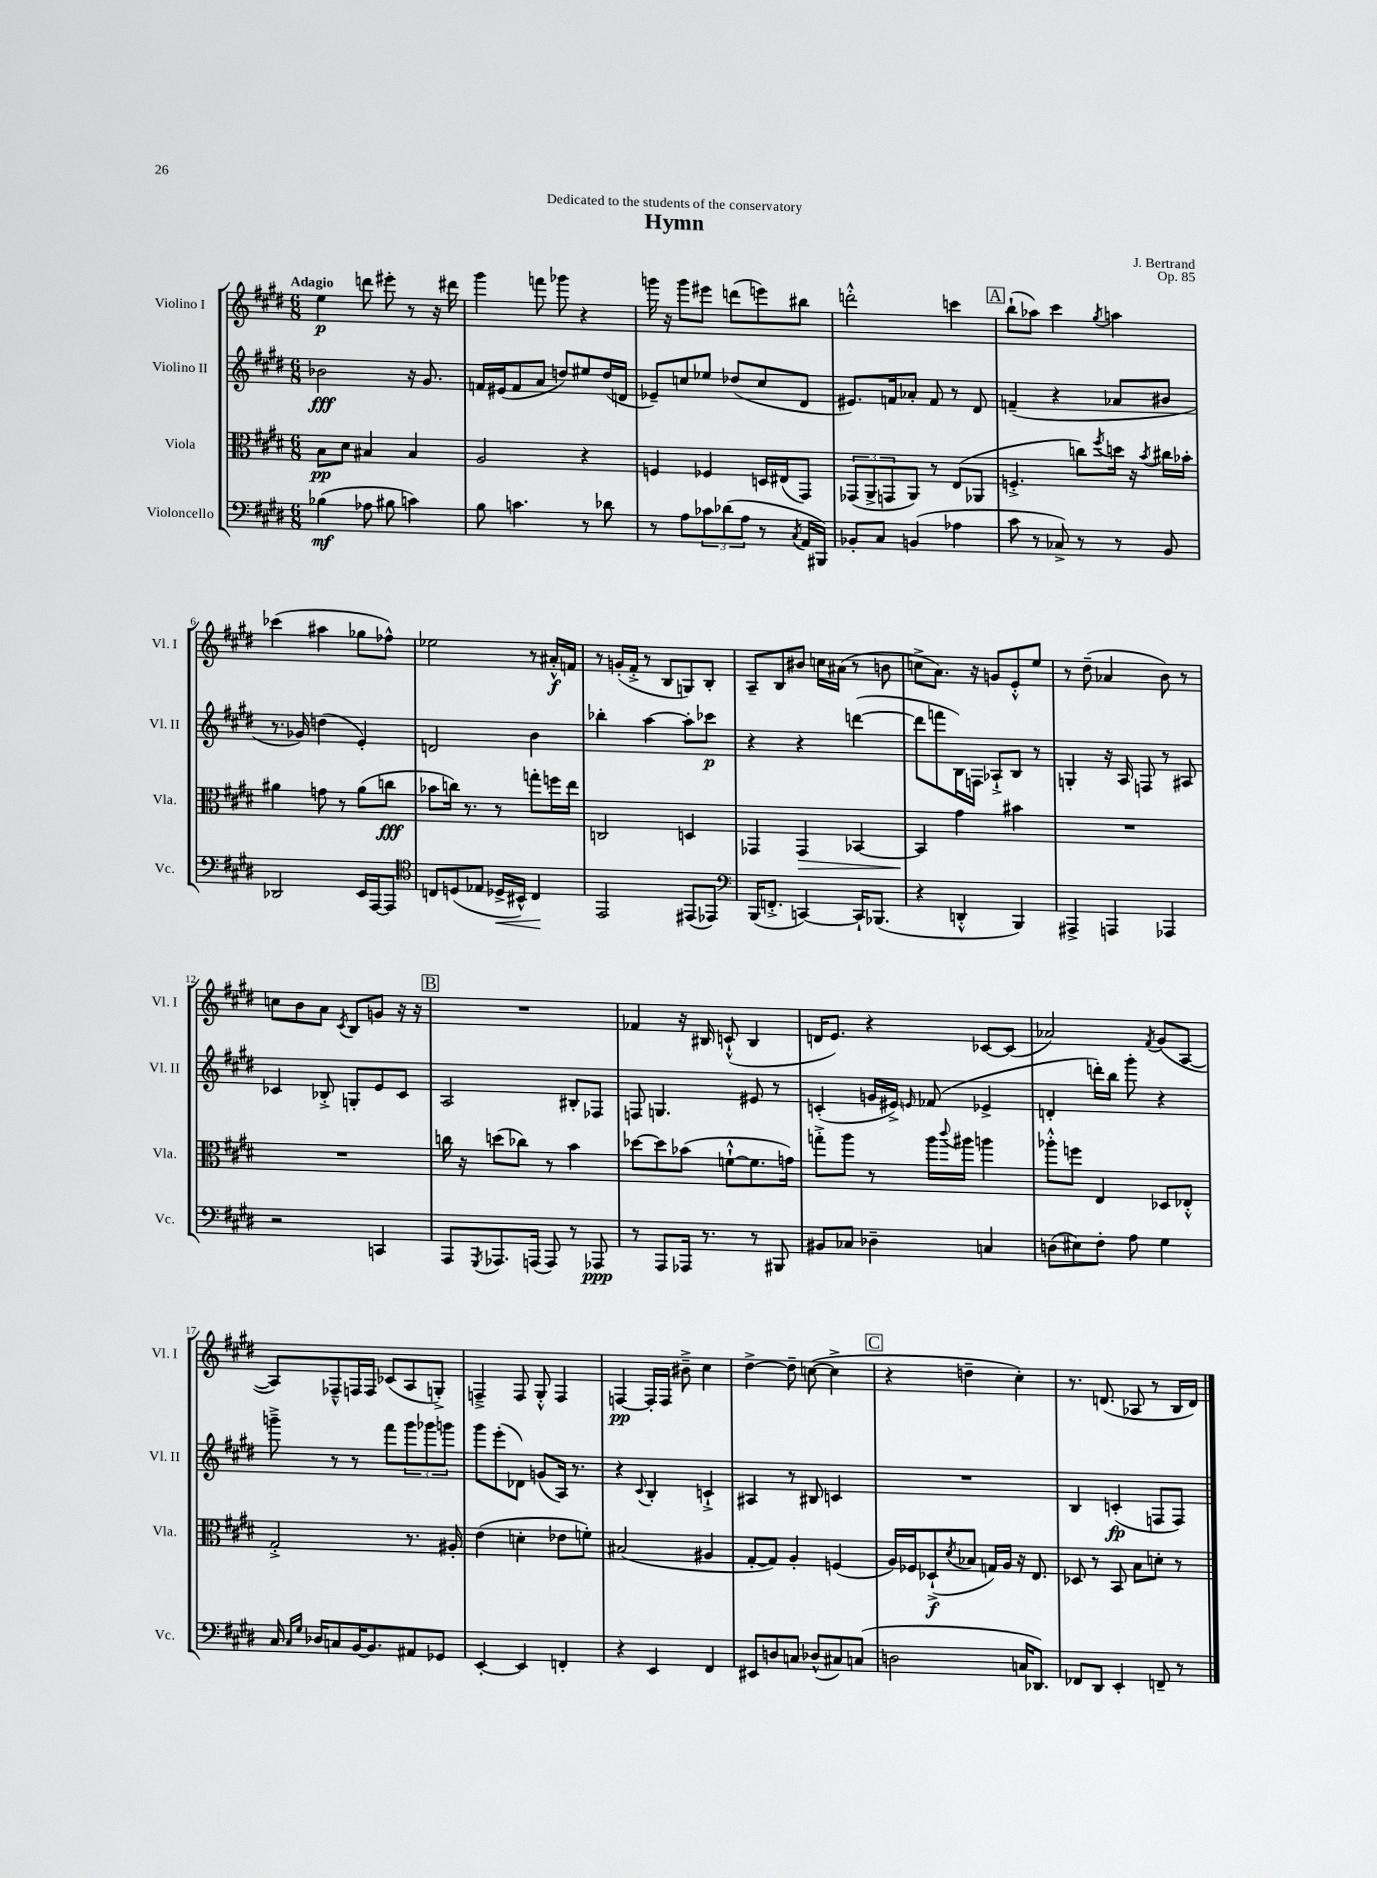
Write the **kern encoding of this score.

**kern	**dynam	**kern	**dynam	**kern	**dynam	**kern	**dynam
*part4	*part4	*part3	*part3	*part2	*part2	*part1	*part1
*staff4	*staff4	*staff3	*staff3	*staff2	*staff2	*staff1	*staff1
*I"Violoncello	*	*I"Viola	*	*I"Violino II	*	*I"Violino I	*
*I'Vc.	*	*I'Vla.	*	*I'Vl. II	*	*I'Vl. I	*
*clefF4	*	*clefC3	*	*clefG2	*	*clefG2	*
*k[f#c#g#d#]	*	*k[f#c#g#d#]	*	*k[f#c#g#d#]	*	*k[f#c#g#d#]	*
*M6/8	*	*M6/8	*	*M6/8	*	*M6/8	*
=1	=1	=1	=1	=1	=1	=1	=1
!	!	!	!	!	!	!LO:TX:a:B:t=Adagio	!
(4B-X\	mf	8B\L	pp	2b-X\	fff	4ee\	p
.	.	8d#\J	.	.	.	.	.
8A-X\	.	4B#X/	.	.	.	8dddn\	.
8B#X\	.	.	.	.	.	8eee#X'\	.
4cn\)	.	4B#/	.	16r	.	8r	.
.	.	.	.	8.g#/	.	.	.
.	.	.	.	.	.	16r	.
.	.	.	.	.	.	16ddd#X\	.
=2	=2	=2	=2	=2	=2	=2	=2
8B\	.	2A/	.	16fn/LL	.	4ggg#\	.
.	.	.	.	(16e#X/J	.	.	.
4.cn\	.	.	.	8f/	.	.	.
.	.	.	.	8a/J	.	8fffn\	.
.	.	.	.	8ddn/L)	.	8ggg-X\	.
8r	.	4r	.	8ee#X/	.	4r	.
8d-X\	.	.	.	(16dd/L	.	.	.
.	.	.	.	16dn/JJ	.	.	.
=3	=3	=3	=3	=3	=3	=3	=3
8r	.	4Fn/	.	8e-X~/L)	.	16gggn\	.
.	.	.	.	.	.	16r	.
8A\L	.	.	.	8ccn/	.	8ggg\L	.
12c-X\	.	4F-X/	.	8ee-X/J	.	8eee#X\J	.
(12d-X\	.	.	.	.	.	.	.
.	.	.	.	(8dd-X/L	.	(8dddn\L	.
12A\J	.	.	.	.	.	.	.
8r	.	16Dn/LL	.	8cc/	.	8eeen\)	.
.	.	(16E#X/J	.	.	.	.	.
8qC#/	.	.	.	.	.	.	.
16AA/LL	.	8GG#/J)	.	8d#/J	.	8bb#X\J	.
16BBB#X/JJ)	.	.	.	.	.	.	.
=4	=4	=4	=4	=4	=4	=4	=4
8BB-X'/L	.	(12GG-X/L	.	8.e#X/L)	.	2dddn'^^\	.
.	.	12AA^/	.	.	.	.	.
8C#/J	.	.	.	.	.	.	.
.	.	12GGn/	.	.	.	.	.
.	.	.	.	16fn/k	.	.	.
(4BBn/	.	8AA/J)	.	8a-X'/J	.	.	.
.	.	8r	.	8f/	.	.	.
4A-X\	.	(8E/L	.	8r	.	4cccn\	.
.	.	8AA-X/J	.	8d#/	.	.	.
!!LO:REH:place=s1:t=A
=5	=5	=5	=5	=5	=5	=5	=5
8c#\	.	4.Fn'^/	.	(4fn~/	.	(8bb`\L	.
8r	.	.	.	.	.	8aa-X\J)	.
8C-X^/)	.	.	.	4r	.	4ccc#\	.
8r	.	8ccn\L)	.	.	.	.	.
.	.	8qff#/	.	.	.	8qgg#/	.
8r	.	16ddn\Jk	.	8a-X/L	.	4aan\	.
.	.	16r	.	.	.	.	.
.	.	8qb/	.	.	.	.	.
8BB/	.	16cc#X\LL	.	8b#X/J	.	.	.
.	.	16b-X'\JJ	.	.	.	.	.
!!LO:LB:g=z
=6	=6	=6	=6	=6	=6	=6	=6
2DD-X/	.	4a#X\	.	8.r	.	(4ccc-X\	.
.	.	.	.	16g-X/)	.	.	.
.	.	8gn\	.	(4ddn\	.	4aa#X\	.
.	.	8r	.	.	.	.	.
16EE/LL	.	(8a#\L	.	4e'/)	.	8gg-X\L	.
[16AAA/J	.	.	.	.	.	.	.
8AAA/J]	.	8ccn\J	fff	.	.	8ff-X^^\J)	.
=7	=7	=7	=7	=7	=7	=7	=7
*clefC4	*	*	*	*	*	*	*
8Cn/L	.	8b-X\L	.	2dn/	.	2ee-X\	.
(8Dn/	.	16ccn\Jk)	.	.	.	.	.
.	.	8.r	.	.	.	.	.
8E-X/J	.	.	.	.	.	.	.
!	!LO:HP:b	!	!	!	!	!	!
16D-X^/LL	<	8r	.	.	.	.	.
16BB#X^^/JJ)	.	.	.	.	.	.	.
4C/	.	8ggn'\L	.	4b\	.	8r	.
.	.	16ffn\L	.	.	.	16a#X'^^/LL	f
.	.	16ee\JJ	.	.	.	16fn/JJ	.
.	[	.	.	.	.	.	.
=8	=8	=8	=8	=8	=8	=8	=8
2EE/	.	2Cn/	.	4bb-X'\	.	8r	.
.	.	.	.	.	.	(16gn'/LL	.
.	.	.	.	.	.	16f#'^/JJ	.
.	.	.	.	[4aa\	.	8r	.
.	.	.	.	.	.	8B/L	.
(8EE#X/L	.	4Dn/	.	8aa'\L]	.	8Gn/)	.
8EE-X/J)	.	.	.	8ccc-X\J	p	8B'/J	.
=9	=9	=9	=9	=9	=9	=9	=9
*clefF4	*	*	*	*	*	*	*
(16BBB/KL	.	4GG-X/	.	4r	.	8A~/L	.
8.FFn'^/J	.	.	.	.	.	.	.
.	.	.	.	.	.	8B/	.
!	!	!	!LO:HP:b	!	!	!	!
[4CCn/)	.	4GG-/	>	4r	.	8b#X/J	.
.	.	.	.	.	.	16ccn\LL	.
.	.	.	.	.	.	(16a#X\JJ	.
16CC`/KL]	.	[4BB-X/	.	([4dddn\	.	8r	.
(8.BBB-X/J	.	.	.	.	.	.	.
.	.	.	.	.	.	8bn\	.
=10	=10	=10	=10	=10	=10	=10	=10
4r	.	4BB-/]	.	8ddd\L]	.	8ccn^\L	.
.	.	.	.	8fffn\	.	8.a\J)	.
4DDn'^^/	.	4g#\	]	16B\L)	.	.	.
.	.	.	.	16Fn\JJ	.	16r	.
.	.	.	.	8A-X`^/L	.	8gn/L	.
4BBB/)	.	4b#X\	.	8B/J	.	8e'^^/	.
.	.	.	.	8r	.	8ee/J	.
=11	=11	=11	=11	=11	=11	=11	=11
4AAA#X^/	.	2.r	.	4Gn'/	.	8r	.
.	.	.	.	.	.	(8dd#~\	.
4AAAn/	.	.	.	16r	.	4a-X/	.
.	.	.	.	16A/	.	.	.
.	.	.	.	8Fn/	.	.	.
4AAA-X/	.	.	.	8r	.	8b\)	.
.	.	.	.	8A#X/	.	8r	.
!!LO:LB:g=z
=12	=12	=12	=12	=12	=12	=12	=12
2r	.	2.r	.	4c-X/	.	8ccn\L	.
.	.	.	.	.	.	8b\	.
.	.	.	.	8B-X'^/	.	8a\J	.
.	.	.	.	.	.	8qc#/	.
.	.	.	.	8Gn'/L	.	8B/L	.
4CCn/	.	.	.	8e/	.	8gn/J	.
.	.	.	.	8c-/J	.	16r	.
.	.	.	.	.	.	16r	.
!!LO:REH:place=s1:t=B
=13	=13	=13	=13	=13	=13	=13	=13
8AAA/L	.	16ccn\	.	2A/	.	2.r	.
.	.	16r	.	.	.	.	.
8qGGG#/	.	.	.	.	.	.	.
8.AAA-X/	.	(8ddn\L	.	.	.	.	.
.	.	8cc-X\J)	.	.	.	.	.
(16AAAn/Jk	.	.	.	.	.	.	.
8AAA/)	.	8r	.	.	.	.	.
8r	.	4b\	.	8B#X'/L	.	.	.
8AAA-X/	ppp	.	.	8F-X/J	.	.	.
=14	=14	=14	=14	=14	=14	=14	=14
8r	.	[8dd-X\L	.	8Fn/	.	4f-X/	.
8AAA/L	.	8dd-\]	.	4.Gn/	.	.	.
16AAA-X/Jk	.	(8b-X\J	.	.	.	16r	.
8.r	.	.	.	.	.	16B#X/	.
.	.	[8fn`^^\L	.	.	.	(8cn`^^/	.
8r	.	8.f\]	.	8e#X/	.	4B#/	.
8BBB#X/	.	.	.	8r	.	.	.
.	.	16gn\Jk)	.	.	.	.	.
=15	=15	=15	=15	=15	=15	=15	=15
8BB#X/L	.	8ggn'^\L	.	(4cn'/	.	16dn/KL	.
.	.	.	.	.	.	8.e/J)	.
8C-X/J	.	8aa\J	.	.	.	.	.
4D-X~\	.	8r	.	16gn/LL	.	4r	.
.	.	.	.	16e#X^/JJ)	.	.	.
.	.	.	.	16qqen/	.	.	.
.	.	16aa\LL	.	(8f-X/	.	.	.
.	.	8qqccc#/	.	.	.	.	.
.	.	16aa#X\JJ	.	.	.	.	.
4Cn/	.	4aan\	.	4e-X^/	.	[8c-X/L	.
.	.	.	.	.	.	(8c-/J]	.
=16	=16	=16	=16	=16	=16	=16	=16
(8Dn\L	.	8aa-X'^^\L	.	4dn'/	.	2a-X/)	.
8E#X\)	.	8ffn\J	.	.	.	.	.
8F#'\J	.	4E/	.	16dddn'\LL)	.	.	.
.	.	.	.	16bb\JJ	.	.	.
8A\	.	.	.	8ggg#'\	.	.	.
.	.	.	.	.	.	8qf#/	.
4G#\	.	8D-X/L	.	4r	.	(8g#/L	.
.	.	8E-X'^^/J	.	.	.	[8A/J	.
!!LO:LB:g=z
=17	=17	=17	=17	=17	=17	=17	=17
16C#/	.	2G#'^/	.	8gggn~^\	.	8A/L])	.
16qqC#/LL	.	.	.	.	.	.	.
16qqG#/JJ	.	.	.	.	.	.	.
16D-X/KL	.	.	.	.	.	.	.
8Cn/	.	.	.	8r	.	8F-X~^^/	.
[16BB/K	.	.	.	8r	.	16Fn/L	.
8.BB/]	.	.	.	.	.	16F/JJ	.
.	.	.	.	8fff#\L	.	(8c-X/L	.
8AA#X/	.	8.r	.	12ggg\	.	8A/	.
.	.	.	.	12ggg-X\	.	.	.
8GG-X/J	.	.	.	.	.	8Gn'^/J)	.
.	.	.	.	12gggn\J	.	.	.
.	.	16A#X'/	.	.	.	.	.
=18	=18	=18	=18	=18	=18	=18	=18
[4EE'/	.	(4e\	.	8ggg#\L	.	4Fn~^/	.
.	.	.	.	(8eee'\	.	.	.
4EE/]	.	4dn'\	.	8d-X\J)	.	8F/	.
.	.	.	.	(8gn/L	.	8G#'^^/	.
4FFn'/	.	8e-X\L	.	16A/Jk)	.	4F/	.
.	.	.	.	8.r	.	.	.
.	.	8fn'\J)	.	.	.	.	.
=19	=19	=19	=19	=19	=19	=19	=19
4r	.	(2B#X/	.	4r	.	[4Fn/	pp
.	.	.	.	8qqc#/	.	.	.
4EE/	.	.	.	4B'/	.	16F'/LL]	.
.	.	.	.	.	.	16F/JJ	.
.	.	.	.	.	.	8b#X~^\	.
4FF#/	.	4A#X/	.	4cn`^/	.	4cc#\	.
=20	=20	=20	=20	=20	=20	=20	=20
8EE#X/L	.	[8G#'/L	.	4A#X/	.	[4dd#^\	.
8Dn/	.	8G#/J])	.	.	.	.	.
8Cn/J	.	4A'/	.	8r	.	8dd#~\]	.
(8D-X^^/L	.	.	.	8B#X/	.	([8ccn\	.
8C#X/)	.	(4Fn/	.	4cn/	.	4cc^\]	.
(8Cn/J	.	.	.	.	.	.	.
!!LO:REH:place=s1:t=C
=21	=21	=21	=21	=21	=21	=21	=21
2Dn\	.	16A/LL)	.	2.r	.	4r	.
.	.	16F-X/J	.	.	.	.	.
.	.	(8D-X`^/	f	.	.	.	.
.	.	8qd#/	.	.	.	.	.
.	.	8B-X/J	.	.	.	4ddn~\	.
.	.	16Gn/LL)	.	.	.	.	.
.	.	16A/JJ	.	.	.	.	.
16Cn/KL	.	16r	.	.	.	4cc#'\)	.
8.DD-X/J)	.	8.E/	.	.	.	.	.
=22	=22	=22	=22	=22	=22	=22	=22
8FF-X/L	.	8D-X/	.	4B/	.	8.r	.
8DD#/J	.	8r	.	.	.	.	.
.	.	.	.	.	.	(8.dn/	.
4EE'/	.	8BB/	.	(4cn'/	fp	.	.
.	.	8B\L	.	.	.	8A-X/	.
8FFn~/	.	8dn'\J	.	8Fn/L	.	8r	.
8r	.	8r	.	8F/J)	.	16B/LL	.
.	.	.	.	.	.	16d/JJ)	.
==	==	==	==	==	==	==	==
*-	*-	*-	*-	*-	*-	*-	*-
